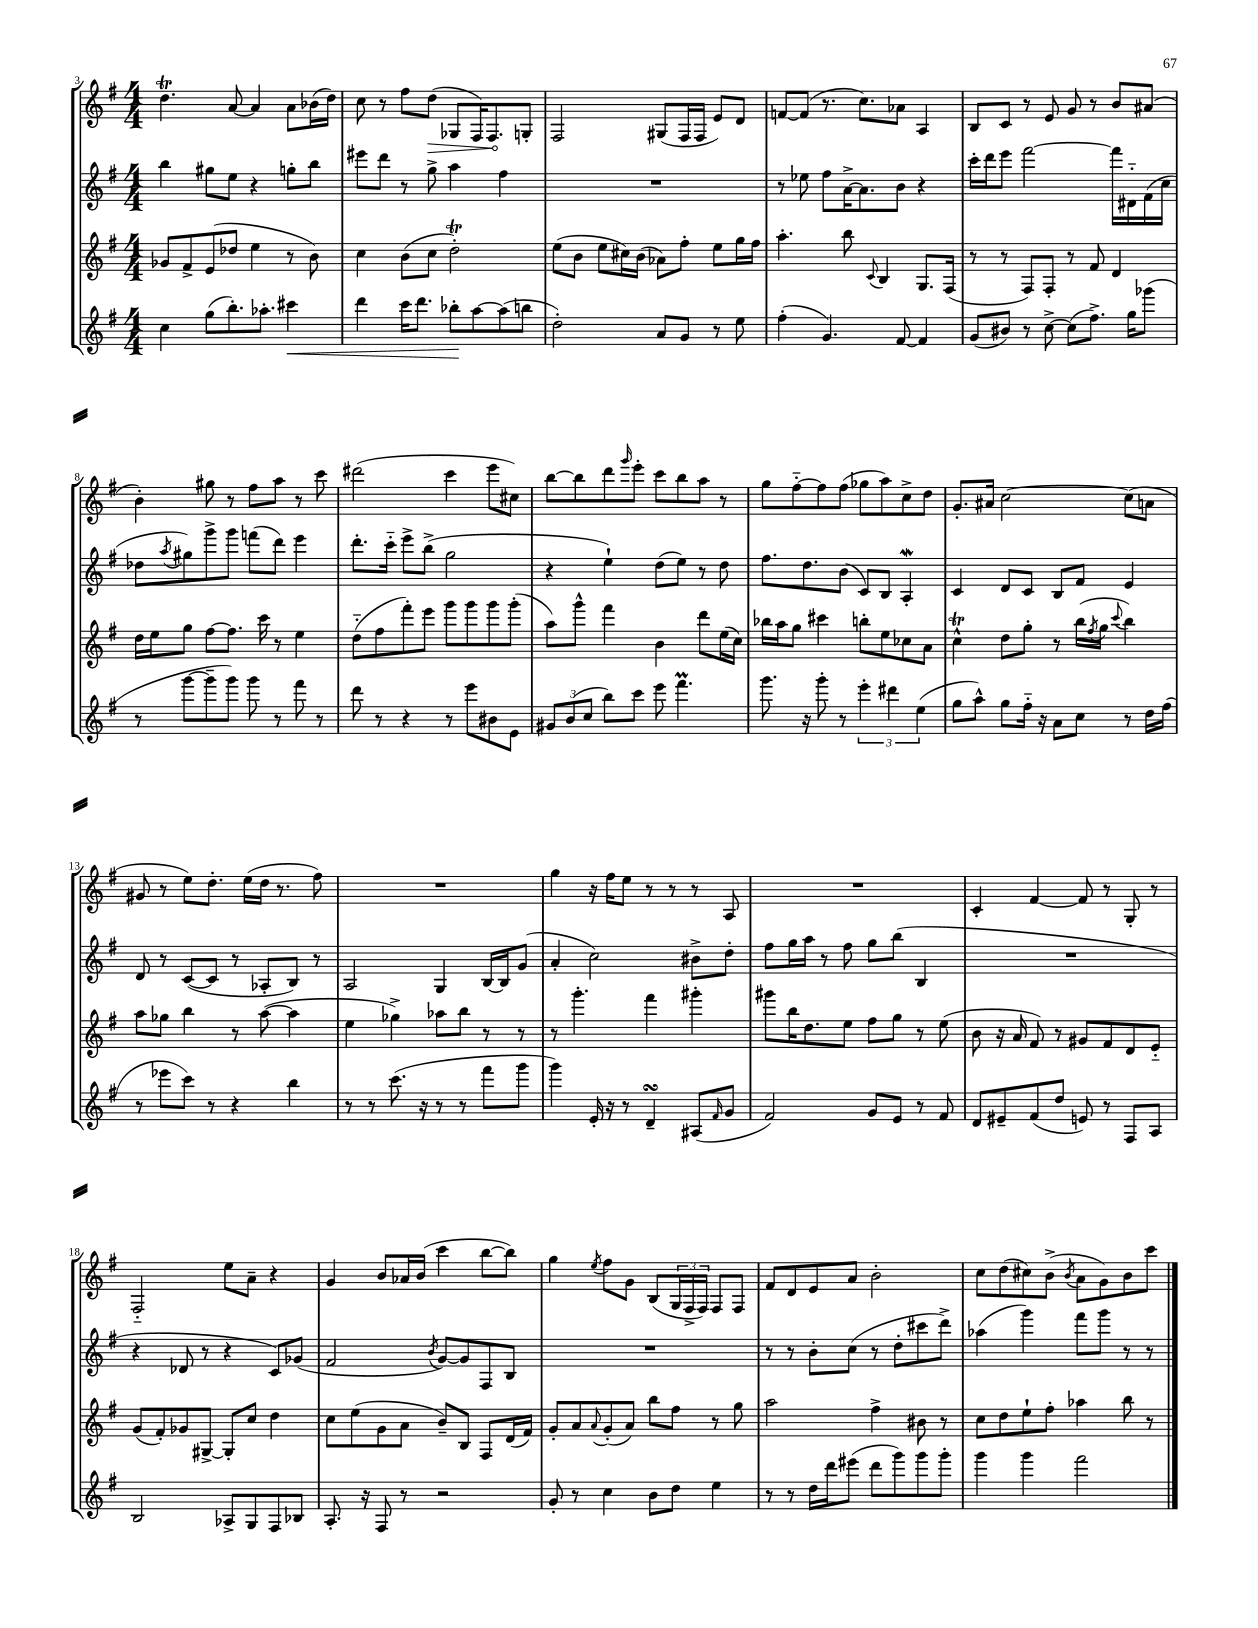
<<
\new StaffGroup <<
\new Staff = "s0" {
    \clef treble \key g \major \numericTimeSignature \time 4/4
    d''4.\trill a'8~ a'4 a'8 bes'16( d''16) |
    c''8 r8 fis''8 \once \override Hairpin.circled-tip = ##t d''8\>( ges8 fis16) fis8.\! g8-. |
    fis2 gis8( fis16 fis16 e'8) d'8 |
    f'8~ f'8( r8. c''8.) aes'8 a4 |
    b8 c'8 r8 e'8 g'8 r8 b'8 ais'8( |
    b'4-.) gis''8 r8 fis''8 a''8 r8 c'''8 |
    dis'''2( c'''4 e'''8 cis''8) |
    b''8~ b''8 d'''8 \grace { g'''16 } e'''8-. c'''8 b''8 a''8 r8 |
    g''8 fis''8~-_ fis''8 fis''8( ges''8 a''8) c''8-> d''8 |
    g'8.-. ais'16 c''2~ c''8( a'8 |
    gis'8 r8 e''8) d''8.-. e''16( d''16 r8. fis''8) |
    R1 |
    g''4 r16 fis''16 e''8 r8 r8 r8 a8 |
    R1 |
    c'4-. fis'4~ fis'8 r8 g8-. r8 |
    fis2-_ e''8 a'8-- r4 |
    g'4 b'8 aes'16 b'16( c'''4 b''8~ b''8) |
    g''4 \acciaccatura { e''8 } fis''8 g'8 b8( \tuplet 3/2 { g16 fis16-> fis16) } fis8 fis8 |
    fis'8 d'8 e'8 a'8 b'2-. |
    c''8 d''8( cis''8) b'8->( \acciaccatura { b'8 } a'8 g'8) b'8 c'''8 \bar "|." |
}
\new Staff = "s1" {
    \clef treble \key g \major \numericTimeSignature \time 4/4
    b''4 gis''8 e''8 r4 g''8-. b''8 |
    eis'''8 d'''8 r8 g''8-> a''4 fis''4 |
    R1 |
    r8 ees''8 fis''8 a'16~-> a'8. b'8 r4 |
    c'''16-. d'''16 e'''8 fis'''2~ fis'''16 dis'16-_ fis'16( c''16 |
    des''8 \acciaccatura { a''8 } gis''8) g'''8-> g'''8 f'''8( d'''8) e'''4 |
    d'''8.-. c'''16-_ e'''8-> b''8->( g''2 |
    r4 e''4-!) d''8( e''8) r8 d''8 |
    fis''8. d''8. b'8( c'8) b8 a4-.\mordent |
    c'4 d'8 c'8 b8 fis'8 e'4 |
    d'8 r8 c'8~( c'8 r8 aes8-. b8) r8 |
    a2 g4 b16~ b16 g'8( |
    a'4-. c''2) bis'8-> d''8-. |
    fis''8 g''16 a''16 r8 fis''8 g''8 b''8( b4 |
    R1 |
    r4 des'8 r8 r4 c'8) ges'8( |
    fis'2 \acciaccatura { b'8 } g'8~) g'8 fis8 b8 |
    R1 |
    r8 r8 b'8-. c''8( r8 d''8-. cis'''8 d'''8->) |
    aes''4( g'''4) fis'''8 g'''8 r8 r8 \bar "|." |
}
\new Staff = "s2" {
    \clef treble \key g \major \numericTimeSignature \time 4/4
    ges'8 fis'8-> e'8( des''8 e''4 r8 b'8) |
    c''4 b'8( c''8 d''2-.\trill) |
    e''8( b'8 e''8 cis''16) b'16( aes'8) fis''8-. e''8 g''16 fis''16 |
    a''4.-. b''8 \appoggiatura { c'8 } b4 g8. fis16( |
    r8 r8 fis8) fis8-. r8 fis'8 d'4 |
    d''16 e''16 g''8 fis''8~ fis''8. c'''16 r8 e''4 |
    d''8-_( fis''8 fis'''8-.) e'''8 g'''8 g'''8 g'''8 g'''8-.( |
    a''8) g'''8-^ fis'''4 b'4 d'''8 e''16( c''16) |
    bes''16 a''16 g''8 cis'''4 b''8-. e''8 ces''8 a'8 |
    c''4-^\trill d''8 g''8-. r8 b''16( \acciaccatura { fis''8 } g''16 \appoggiatura { c'''8 } b''4) |
    a''8 ges''8 b''4 r8 a''8~( a''4 |
    e''4 ges''4->) aes''8 b''8 r8 r8 |
    r8 g'''4.-. fis'''4 gis'''4-. |
    gis'''8 b''16 d''8. e''8 fis''8 g''8 r8 e''8( |
    b'8 r16 a'16 fis'8) r8 gis'8 fis'8 d'8 e'8-_ |
    g'8( fis'8-.) ges'8 gis8~-> gis8-. c''8 d''4 |
    c''8 e''8( g'8 a'8 b'8--) b8 fis8 d'16( fis'16) |
    g'8-. a'8 \appoggiatura { a'8 } g'8-.( a'8) b''8 fis''8 r8 g''8 |
    a''2 fis''4-> bis'8 r8 |
    c''8 d''8 e''8-! fis''8-. aes''4 b''8 r8 \bar "|." |
}
\new Staff = "s3" {
    \clef treble \key g \major \numericTimeSignature \time 4/4
    c''4 g''8( b''8.-.) aes''8.-. cis'''4\< |
    d'''4 c'''16 d'''8. bes''8-.\! a''8~ a''8( b''8 |
    d''2-.) a'8 g'8 r8 e''8 |
    fis''4-.( g'4.) fis'8~ fis'4 |
    g'8( bis'8) r8 c''8~-> c''8( fis''8.->) g''16 ges'''8( |
    r8 g'''8~ g'''8-- g'''8) g'''8 r8 fis'''8 r8 |
    d'''8 r8 r4 r8 e'''8 bis'8 e'8 |
    \tuplet 3/2 { gis'8 b'8( c''8 } b''8) c'''8 e'''8 fis'''4.\prall |
    g'''8. r16 g'''8-. r8 \tuplet 3/2 { e'''4-. dis'''4 e''4( } |
    g''8 a''8-^) g''8 fis''16-_ r16 a'8 c''8 r8 d''16 fis''16( |
    r8 ees'''8 c'''8) r8 r4 b''4 |
    r8 r8 c'''8.( r16 r8 r8 fis'''8 g'''8 |
    g'''4) e'16-. r16 r8 d'4--\turn ais8( \grace { fis'16 } g'8 |
    fis'2) g'8 e'8 r8 fis'8 |
    d'8 eis'8-- fis'8( d''8 e'8) r8 fis8 a8 |
    b2 aes8-> g8 fis8 bes8 |
    a8.-. r16 fis8 r8 r2 |
    g'8-. r8 c''4 b'8 d''8 e''4 |
    r8 r8 d''16 d'''16 eis'''8( d'''8 g'''8) g'''8 g'''8-. |
    g'''4 g'''4 fis'''2 \bar "|." |
}
>>
>>
\layout { \context { \Score currentBarNumber = #3 } }
